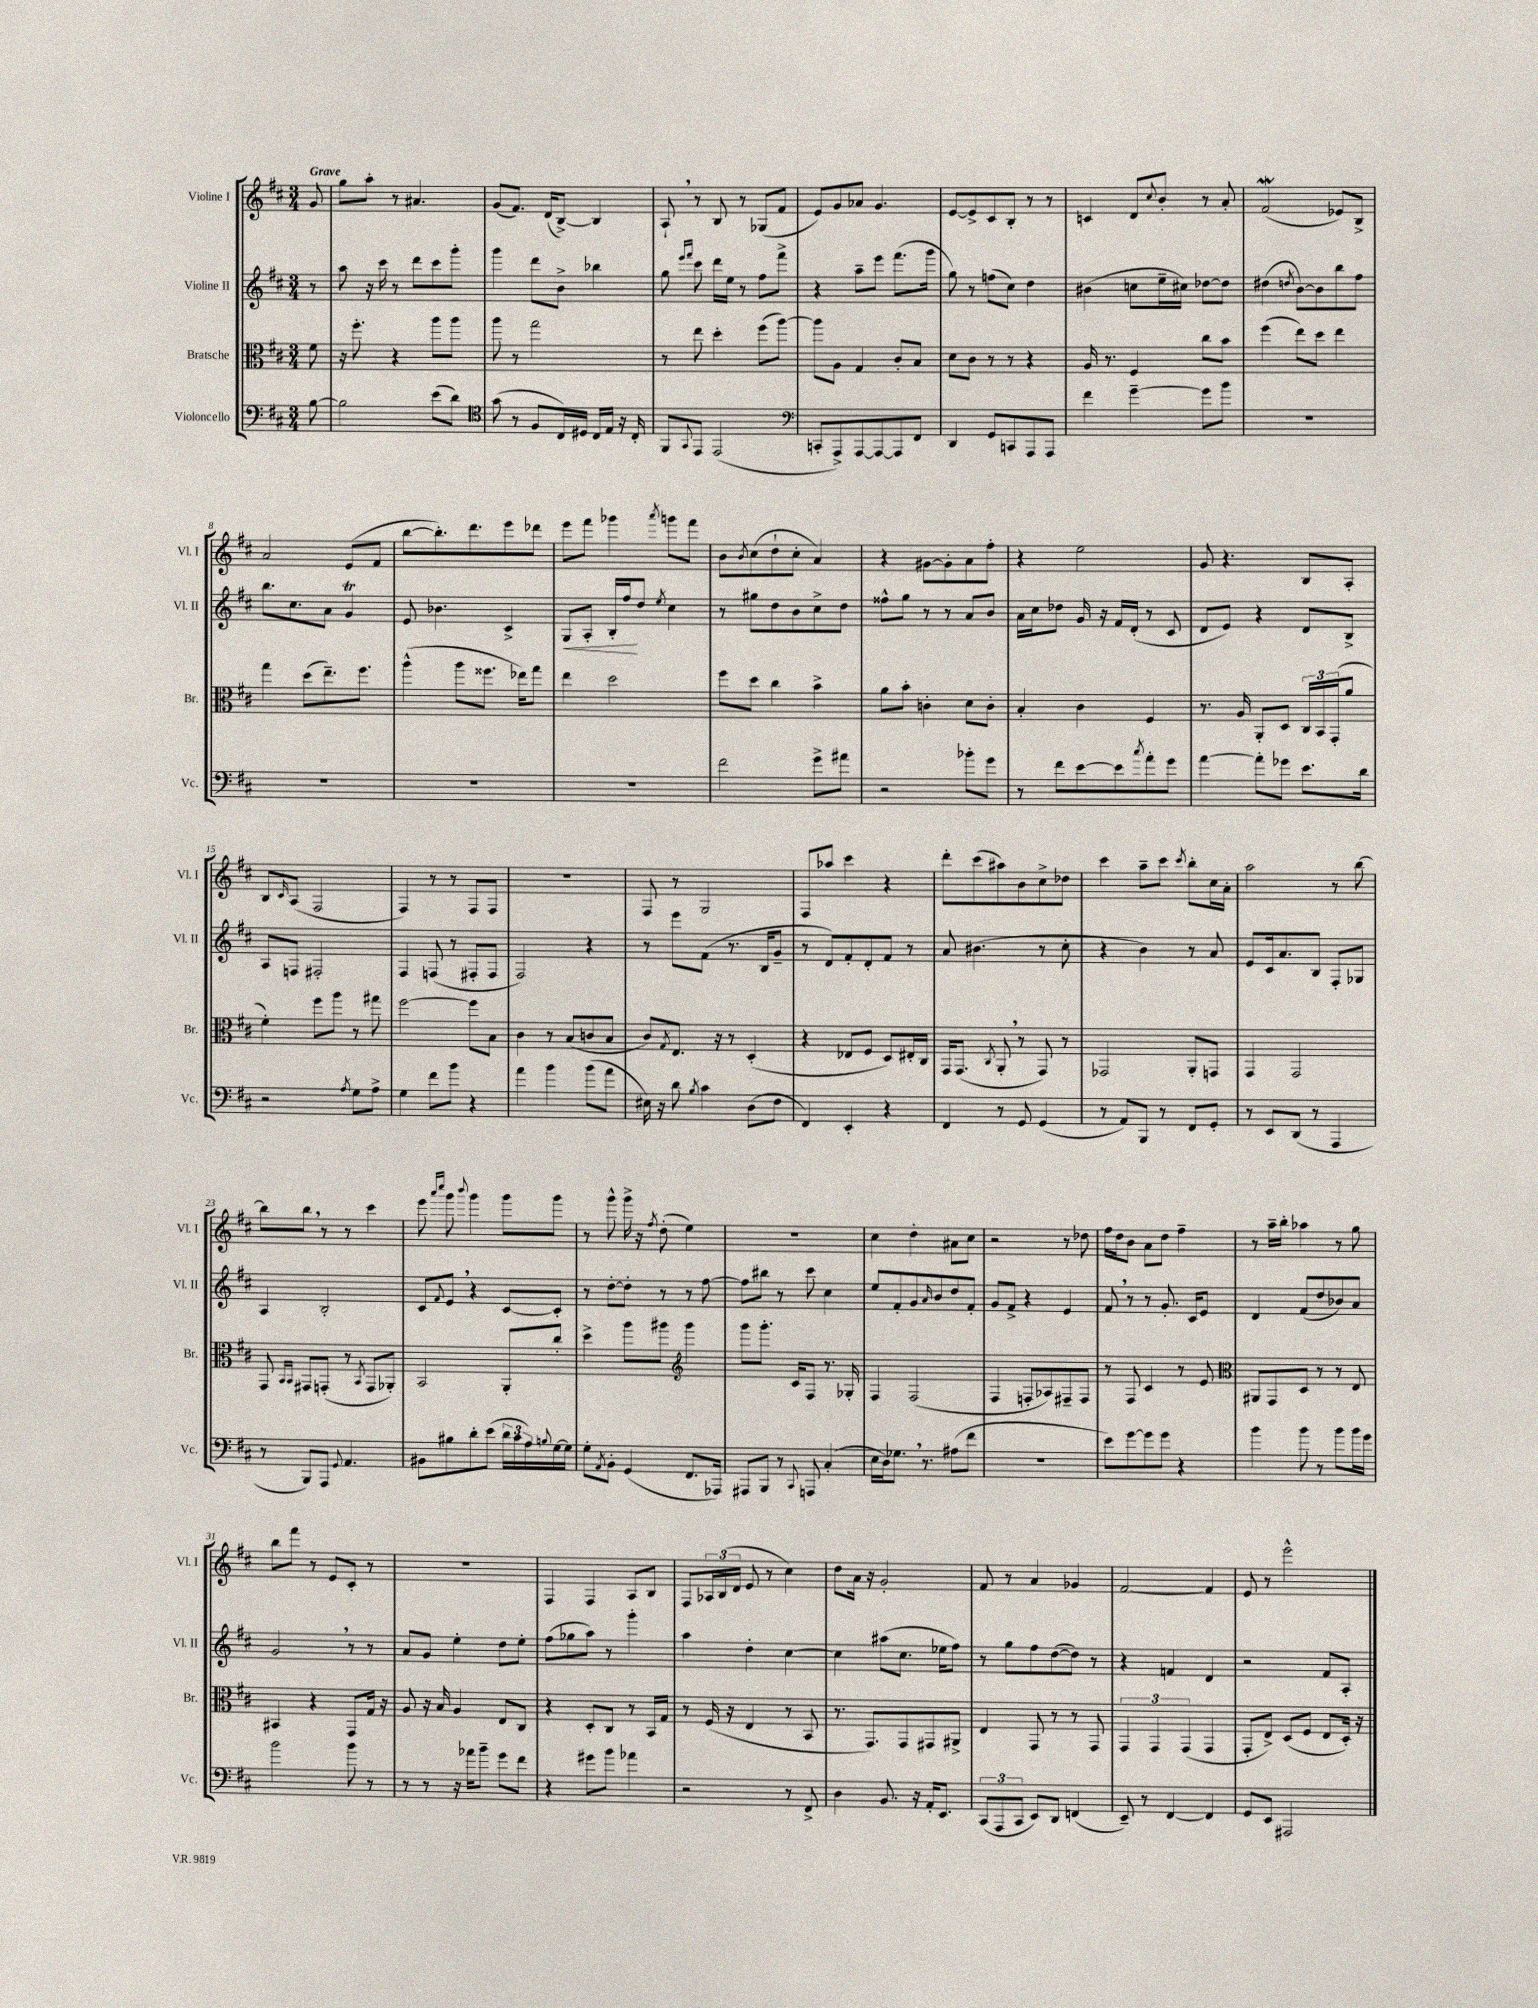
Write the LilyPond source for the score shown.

<<
\new StaffGroup <<
\new Staff = "s0" \with { instrumentName = "Violine I" shortInstrumentName = "Vl. I" } {
    \clef treble \key d \major \numericTimeSignature \time 3/4 \partial 8 \tempo "Grave"
    g'8 |
    g''8 a''8-. r8 ais'4. |
    g'8( fis'8.) d'16( b8~->) b4 |
    a8-! \breathe r8 b8 r8 ges8( fis'8 |
    e'8) g'8 aes'8 g'4. |
    e'8~ e'8-> cis'8 b8-. r8 r8 |
    c'4 d'8 \appoggiatura { cis''8 } b'8-. r8 a'8-. |
    fis'2\mordent( ees'8) b8-> |
    a'2 e'8( fis'8 |
    b''8~ b''8.-.) d'''8. e'''8 des'''8 |
    e'''8 fis'''8 ges'''4 \acciaccatura { a'''8 } g'''8 fis'''8 |
    b'8 \acciaccatura { b'8 } cis''8( d''8-! cis''8-. a'4) |
    r4 gis'8~ gis'8-. a'8 fis''8-. |
    r4 e''2 |
    g'8 r4. b8 a8-. |
    b8 \grace { cis'16 } a8( fis2 |
    fis4) r8 r8 fis8 fis8 |
    R2. |
    fis8 r8 g2 |
    fis8 aes''8 cis'''4 r4 |
    d'''8-. cis'''8( ais''8) b'8 cis''8-> des''8 |
    cis'''4 a''8-- cis'''8 \acciaccatura { cis'''8 } b''8-. cis''16 a'16-. |
    a''2 r8 b''8~ |
    b''8 b''8 \breathe r8 r8 cis'''4 |
    e'''8 \grace { a'''16 cis''''16 } g'''8 \appoggiatura { b'''8 } g'''4 g'''8 g'''8 |
    r8 g'''8-^ g'''16-> r16 \acciaccatura { fis''8 } d''8-.( e''4) |
    R2. |
    cis''4 d''4-. ais'8 cis''8 |
    r2 r8 des''8 |
    fis''16 d''16 b'8 a'8 d''8 fis''4-- |
    r8 a''16-- b''16-. aes''4 r8 g''8 |
    b''8 fis'''8 r8 e'8 cis'8-. r8 |
    R2. |
    fis4 fis4 a8 b8 |
    fis8 \tuplet 3/2 { aes16 b16( d'16 } e'8 r8 cis''4) |
    d''8 a'16 r16 g'2-. |
    fis'8 r8 a'4 ges'4 |
    fis'2~ fis'4 |
    e'8 r8 e'''2-^ \bar "|." |
}
\new Staff = "s1" \with { instrumentName = "Violine II" shortInstrumentName = "Vl. II" } {
    \clef treble \key d \major \numericTimeSignature \time 3/4 \partial 8
    r8 |
    a''8 r16 cis'''16 r8 d'''8 cis'''8 g'''8-. |
    g'''4 d'''8 b'8-> bes''4 |
    g''8 \grace { e'''16 fis'''16 } cis'''8 d'''16 e''16 r8 fis''8 fis'''8-> |
    r4 a''8-- e'''8 fis'''8.( g'''16 |
    g''8) r8 f''8( cis''8) d''4 |
    bis'4( c''8 e''16-- cis''16) des''8~ des''8 |
    dis''4( \acciaccatura { d''8 } b'8~) b'8 b''8 fis''8 |
    b''8. cis''8. a'8 g'4\trill |
    e'8 bes'4. cis'4-> |
    g8\< a8-. b16-. fis''16\! d''8 \acciaccatura { e''8 } cis''4 |
    r8 gis''8 d''8 b'8 cis''8-> d''8 |
    fisis''8-^ g''8 r8 r8 a'8 b'8 |
    a'16 cis''16 des''8 g'16 r16 fis'16 d'16-.( r8 cis'8 |
    d'8 e'8) r4 d'8 b8-> |
    a8 f8 fis2-. |
    fis4 f8( r8 fis8-. fis8 |
    fis2) r4 |
    r8 e'''8 fis'8( r8. b16 g'8-- |
    r8 d'8) fis'8-. d'8-. fis'8 r8 |
    a'8 bis'4.( r8 cis''8-. |
    r4 b'4) r8 a'8 |
    e'8 cis'16 a'8. b8 fis8-. ges8 |
    a4 b2-. |
    cis'8 \appoggiatura { fis'8 } e'8 \breathe r4 cis'8~ cis'8-. |
    r8 d''8~-. d''8-. r8 r8 fis''8~ |
    fis''8 bis''8 r8 cis'''8 cis''4 |
    e''8 fis'8-. g'8 \grace { a'16 } b'8 d''8 fis'8-. |
    g'8 fis'8-> r4 e'4 |
    fis'8 \breathe r8 r8 g'8.-. cis'16 e'8 |
    d'4 fis'8( d''8 bes'8) a'8 |
    g'2 \breathe r8 r8 |
    a'8 g'8 e''4-. d''8 e''8-. |
    fis''8( ges''8 a''8) r8 g'''4-. |
    a''4 d''4-. cis''4~ |
    cis''4 ais''8( cis''8. ees''16 fis''8) |
    r8 g''8 fis''8 d''8~( d''8) r8 |
    r4 f'4 d'4 |
    r2 fis'8 a8-. \bar "|." |
}
\new Staff = "s2" \with { instrumentName = "Bratsche" shortInstrumentName = "Br." } {
    \clef alto \key d \major \numericTimeSignature \time 3/4 \partial 8
    fis'8 |
    r16 fis''8.-. r4 a''8 a''8 |
    a''8 r8 g''2 |
    r8 e''8 d''4-. fis''8( a''8~) |
    a''8 a8 g4 cis'8-. b8 |
    d'8 cis'8 r8 r8 r4 |
    a16 r8. fis4 cis''8 b'8 |
    fis''4( e''8) d''8 e''4 |
    g''4 d''8( e''8.--) fis''8. |
    a''4-^( a''8 fisis''8. ees''16) g''8 |
    e''4 d''2 |
    fis''8 d''8 cis''4 b'4-> |
    a'8 b'8-. c'4-. d'8 c'8-. |
    b4-. cis'4 fis4 |
    r8. a16 a,8-. d8 \tuplet 3/2 { cis16 b,16 g,16-.( } a'8 |
    fis'4-.) fis''8 a''8 r8 gis''8 |
    fis''2~ fis''8 b8 |
    cis'4 r8 b8( c'8 b8 |
    cis'8) \acciaccatura { g8 } e8. r16 r8 d4-.( |
    r4 ees8 fis8 d8) eis16-. cis16 |
    g,16 g,8.( \acciaccatura { cis8 } a,8-. \breathe r8 g,8) r8 |
    ges,2 a,8-. g,8 |
    g,4 g,2 |
    g,8 \grace { b,16 b,16 } gis,8 g,8-.( r8 \acciaccatura { b,8 } g,8 aes,8-.) |
    b,2 a,8-. cis''8-. |
    d''4-> a''8 ais''8 \clef treble g'''4 |
    g'''8 g'''8.-. cis'16 fis8 r8. ges16-. |
    fis4 fis2( |
    fis4 f8-. aes8) fis8-- fis8 |
    r8 fis8 cis'4 r8 e'8 |
    \clef alto ais,8 g,8 d8 r8 r8 e8 |
    bis,4 r4 g,8 g16 r16 |
    a8 r16 b16 a4 e8 cis8 |
    r4 d8-. cis8 r8 b,16 g16 |
    r8 fis16( r16 e4 r8 b,8 |
    r8. g,8.) g,8 gis,8 ais,8-> |
    e4 g,8 r8 r8 g,8 |
    \tuplet 3/2 { g,4 g,4 g,4( } g,4 |
    g,8-. e8->) d8( fis8 e8 d16-.) r16 \bar "|." |
}
\new Staff = "s3" \with { instrumentName = "Violoncello" shortInstrumentName = "Vc." } {
    \clef bass \key d \major \numericTimeSignature \time 3/4 \partial 8
    b8~ |
    b2 e'8( d'8) |
    \clef tenor g'8( r8 fis8 cis16) dis16 cis16 e16 r16 cis16-. |
    fis,8 \appoggiatura { g,8 } e,8 e,2( |
    \clef bass c,8-. a,,8->) a,,8~ a,,8~ a,,8 fis,8 |
    d,4 g,8 c,8 a,,8 a,,8 |
    fis'4 g'4~-- g'8 b'8 |
    R2. |
    R2. |
    R2. |
    R2. |
    fis'2 g'8-> ais'8 |
    r2 bes'8-. g'8 |
    r8 fis'8 e'8~ e'8 \acciaccatura { cis''8 } a'8-. g'8 |
    a'4~ a'8-. ges'8 e'8. d'16 |
    r2 \acciaccatura { a8 } g8 a8-> |
    g4 fis'8 b'8 r4 |
    a'4 b'4 b'8( a'8 |
    eis16) r16 d'8 \acciaccatura { b8 } cis'4 d8( fis8 |
    fis,4) e,4-. r4 |
    fis,4 r8 g,8 g,4( |
    r8 a,8) b,,8 r8 fis,8 g,8-. |
    r8 e,8 d,8( r8 a,,4 |
    r8 b,,8) a,,8 \appoggiatura { g,8 } a,4. |
    bis,8 bis8 d'8-. e'8( \tuplet 3/2 { d'16 cis'16 a16) } \appoggiatura { b8 } g16~ g16 |
    g8-. \acciaccatura { a,8 } b,8-. g,4( fis,8. aes,,16) |
    ais,,8 b,,8 r8 \appoggiatura { cis,8 } a,,8 cis4-.( |
    e16 d16) ges8. \breathe r8. ais8( fis'8 |
    R2. |
    e'8) g'8~ g'8 g'8 r4 |
    b'4 b'8 r8 b'8 b'16 g'16 |
    b'2 b'8 r8 |
    r8 r8 r16 aes'16 b'8-- g'8 fis'8 |
    r4 gis'8 b'8 aes'4 |
    r2 r8 fis,8-> |
    d4 b,8. r16 a,16-. e,8. |
    \tuplet 3/2 { cis,8( a,,8 cis,8 } e,8) d,8 f,4( |
    e,8--) r8 fis,4~ fis,4 |
    g,8 e,8 ais,,2 \bar "|." |
}
>>
>>
